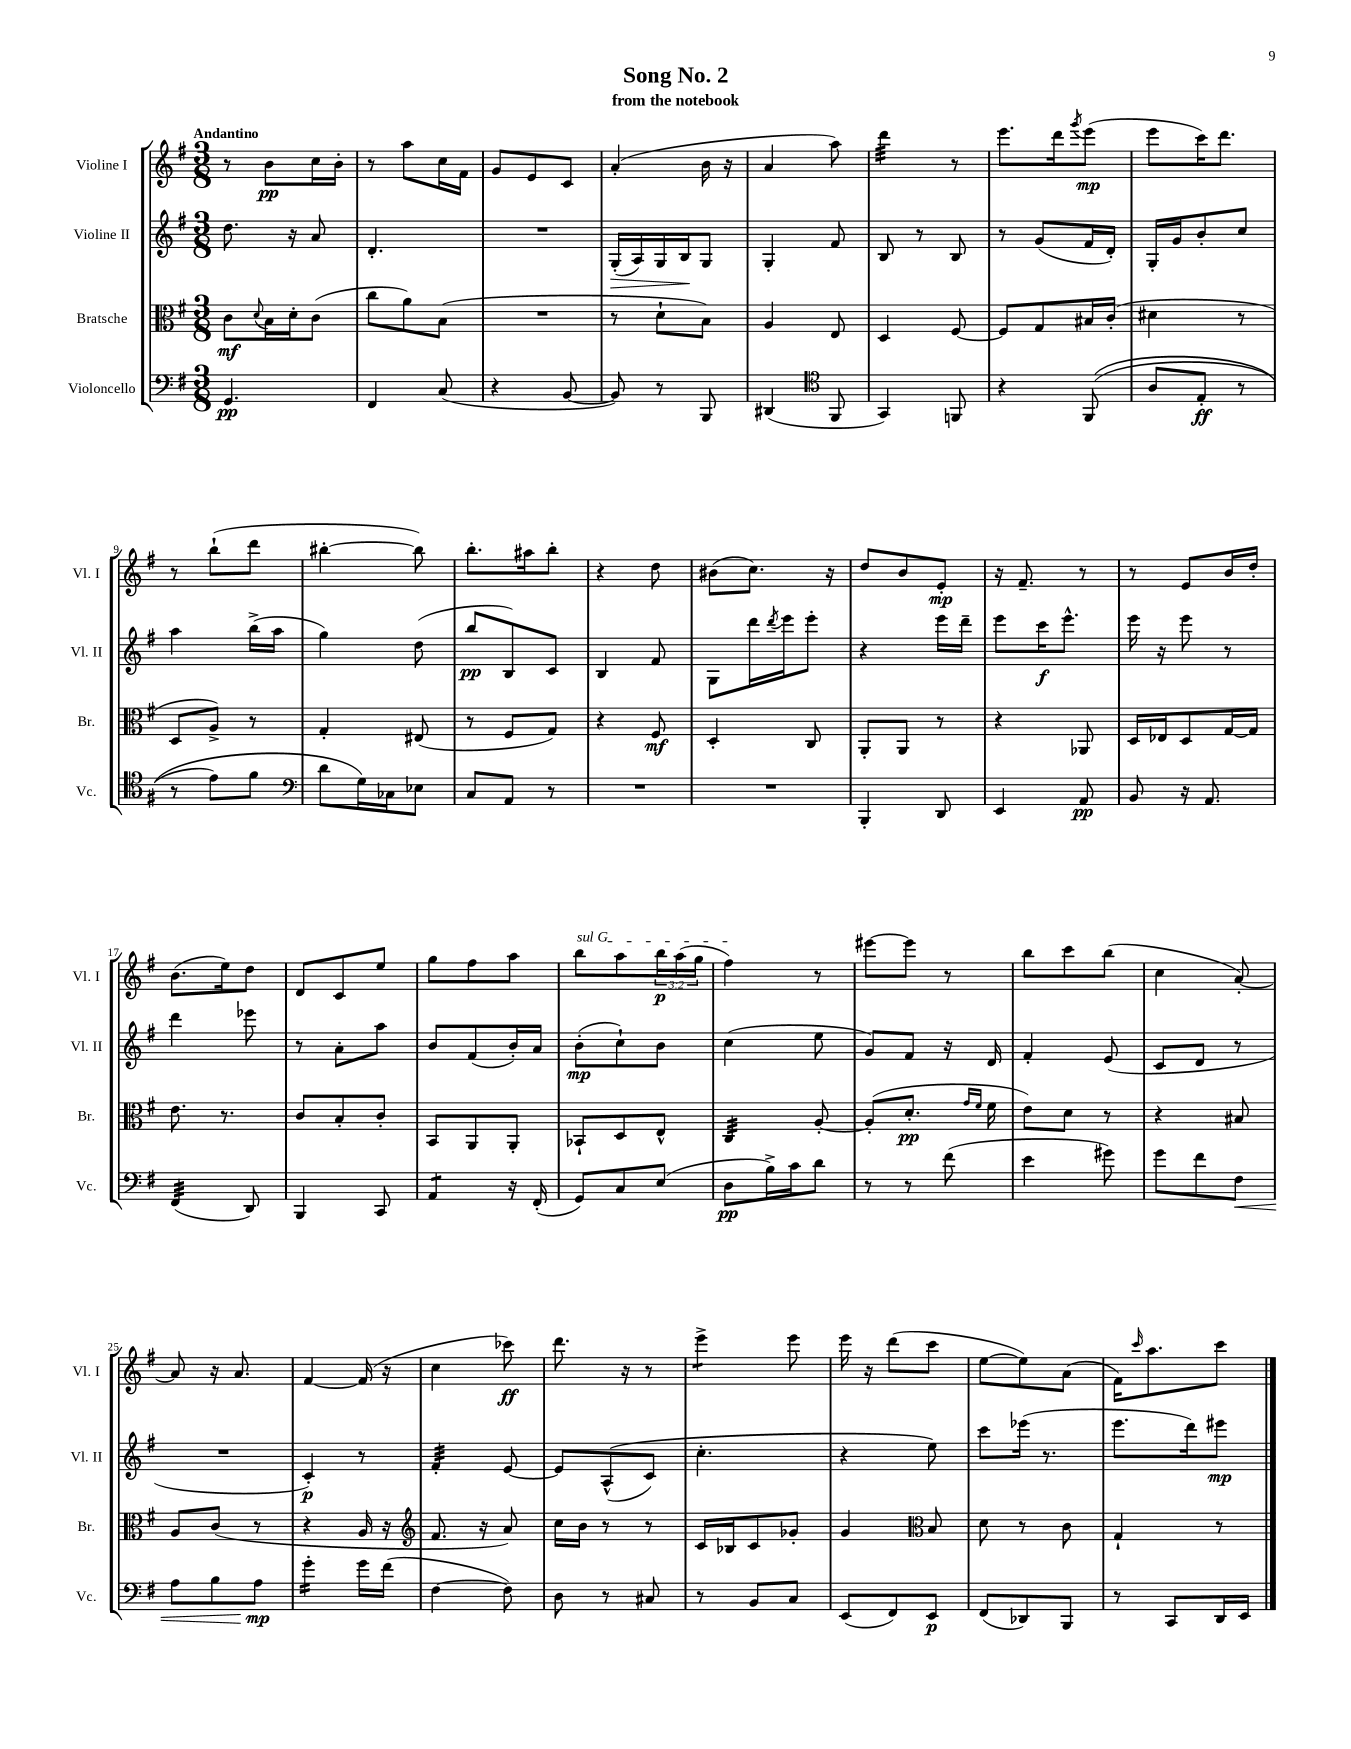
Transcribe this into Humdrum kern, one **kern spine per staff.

**kern	**kern	**kern	**kern
*staff4	*staff3	*staff2	*staff1
*clefF4	*clefC3	*clefG2	*clefG2
*k[f#]	*k[f#]	*k[f#]	*k[f#]
*M3/8	*M3/8	*M3/8	*M3/8
4.GG	8c	8.dd	8r
.	8qqd	.	.
.	16B	.	8b
.	16d'	16r	.
.	(8c	8a	16cc
.	.	.	16b'
=	=	=	=
4FF#	8cc	4.d'	8r
.	8a)	.	8aa
(8C	(8B	.	16cc
.	.	.	16f#
=	=	=	=
4r	4.r	4.r	8g
.	.	.	8e
[8BB	.	.	8c
=	=	=	=
8BB])	8r	(16G'	(4a'
.	.	16A)	.
8r	8d`	16G	.
.	.	16B	.
8BBB	8B)	8G	16b
.	.	.	16r
=	=	=	=
(4DD#	4A	4G'	4a
*clefC4	*	*	*
8FF#	8E	8f#	8aa)
=	=	=	=
4GG)	4D	8B	4ddd
.	.	8r	.
8FF	[8F#	8B	8r
=	=	=	=
4r	8F#]	8r	8.eee
.	8G	(8g	.
.	.	.	16ddd
.	.	.	8qggg
&((8FF#	16B#	16f#	(8eee
.	(16c'	16d')	.
=	=	=	=
8A	4d#	16G'	8eee
.	.	16g	.
8E'	.	8b'	16ccc)
.	.	.	8.ddd
8r	8r	8cc	.
=	=	=	=
8r	8D	4aa	8r
8e)	8A^)	.	(8bb`
8f#	8r	(16bb^	8ddd
.	.	16aa	.
=	=	=	=
*clefF4	*	*	*
8d	4G'	4gg)	[4bb#'
16G&)	.	.	.
16C-	.	.	.
8E-	(8E#	(8dd	8bb#])
=	=	=	=
8C	8r	8bb	8.bb'
8AA	8F#	8B)	.
.	.	.	16aa#
8r	8G)	8c	8bb'
=	=	=	=
4.r	4r	4B	4r
.	8F#	8f#	8dd
=	=	=	=
4.r	4D'	8G	(8b#
.	.	16ddd	8.cc)
.	.	8qddd	.
.	.	16eee	.
.	8C	8eee'	.
.	.	.	16r
=	=	=	=
4BBB'	8AA'	4r	8dd
.	8AA	.	8b
8DD	8r	16eee	8e'
.	.	16ddd~	.
=	=	=	=
4EE	4r	8eee	16r
.	.	.	8.f#~
.	.	16ccc	.
.	.	8.eee^^	.
8AA	8AA-	.	8r
=	=	=	=
8BB	16D	16eee	8r
.	16E-	16r	.
16r	8D	8eee	8e
8.AA	.	.	.
.	[16G	8r	16b
.	16G]	.	16dd'
=	=	=	=
(4FF#	8.e	4ddd	(8.b
.	8.r	.	16ee)
8DD)	.	8eee-	8dd
=	=	=	=
4BBB	8c	8r	8d
.	8B'	8a'	8c
8CC	8c'	8aa	8ee
=	=	=	=
4AA	8BB	8b	8gg
.	8AA	(8f#	8ff#
16r	8AA'	16b')	8aa
(16FF#'	.	16a	.
=	=	=	=
8GG)	8BB-`	(8b'	8bb
8C	8D	8cc`)	8aa
(8E	8E^^	8b	24bb
.	.	.	(24aa
.	.	.	24gg
=	=	=	=
8D	4C	(4cc	4ff#)
16B^)	.	.	.
16c	.	.	.
8d	[8A'	8ee	8r
=	=	=	=
8r	(8A']	8g)	[8eee#
8r	8.d'	8f#	8eee#]
(8f#	.	16r	8r
.	16qqg	.	.
.	16qqf#	.	.
.	16f#	16d	.
=	=	=	=
4e	8e)	4f#'	8bb
.	8d	.	8ccc
8g#)	8r	(8e	(8bb
=	=	=	=
8g	4r	8c	4cc
8f#	.	8d	.
8F#	8B#	8r	[8a')
=	=	=	=
8A	8A	4.r	8a]
8B	(8c	.	16r
.	.	.	8.a
8A	8r	.	.
=	=	=	=
4g'	4r	4c')	[4f#
16g	16A	8r	(16f#]
(16f#	16r	.	16r
=	=	=	=
*	*clefG2	*	*
[4F#	8.f#	4f#'	4cc
.	16r	.	.
8F#])	8a)	[8e	8ccc-)
=	=	=	=
8D	16cc	8e]	8.ddd
.	16b	.	.
8r	8r	&((8A^^	.
.	.	.	16r
8C#	8r	8c)	8r
=	=	=	=
8r	16c	4.cc'	4eee^
.	16B-	.	.
8BB	8c	.	.
8C	8g-'	.	8eee
=	=	=	=
(8EE	4g	4r	16eee
.	.	.	16r
8FF#)	.	.	(8ddd
*	*clefC3	*	*
8EE	8B	8ee&)	8ccc
=	=	=	=
(8FF#	8d	8ccc	[8ee
8DD-)	8r	(16eee-	8ee])
.	.	8.r	.
8BBB	8c	.	(8a
=	=	=	=
8r	4G`	8.eee	16f#)
.	.	.	16qqccc
.	.	.	8.aa
8CC	.	.	.
.	.	16ddd)	.
16DD	8r	8eee#	8ccc
16EE	.	.	.
==	==	==	==
*-	*-	*-	*-
